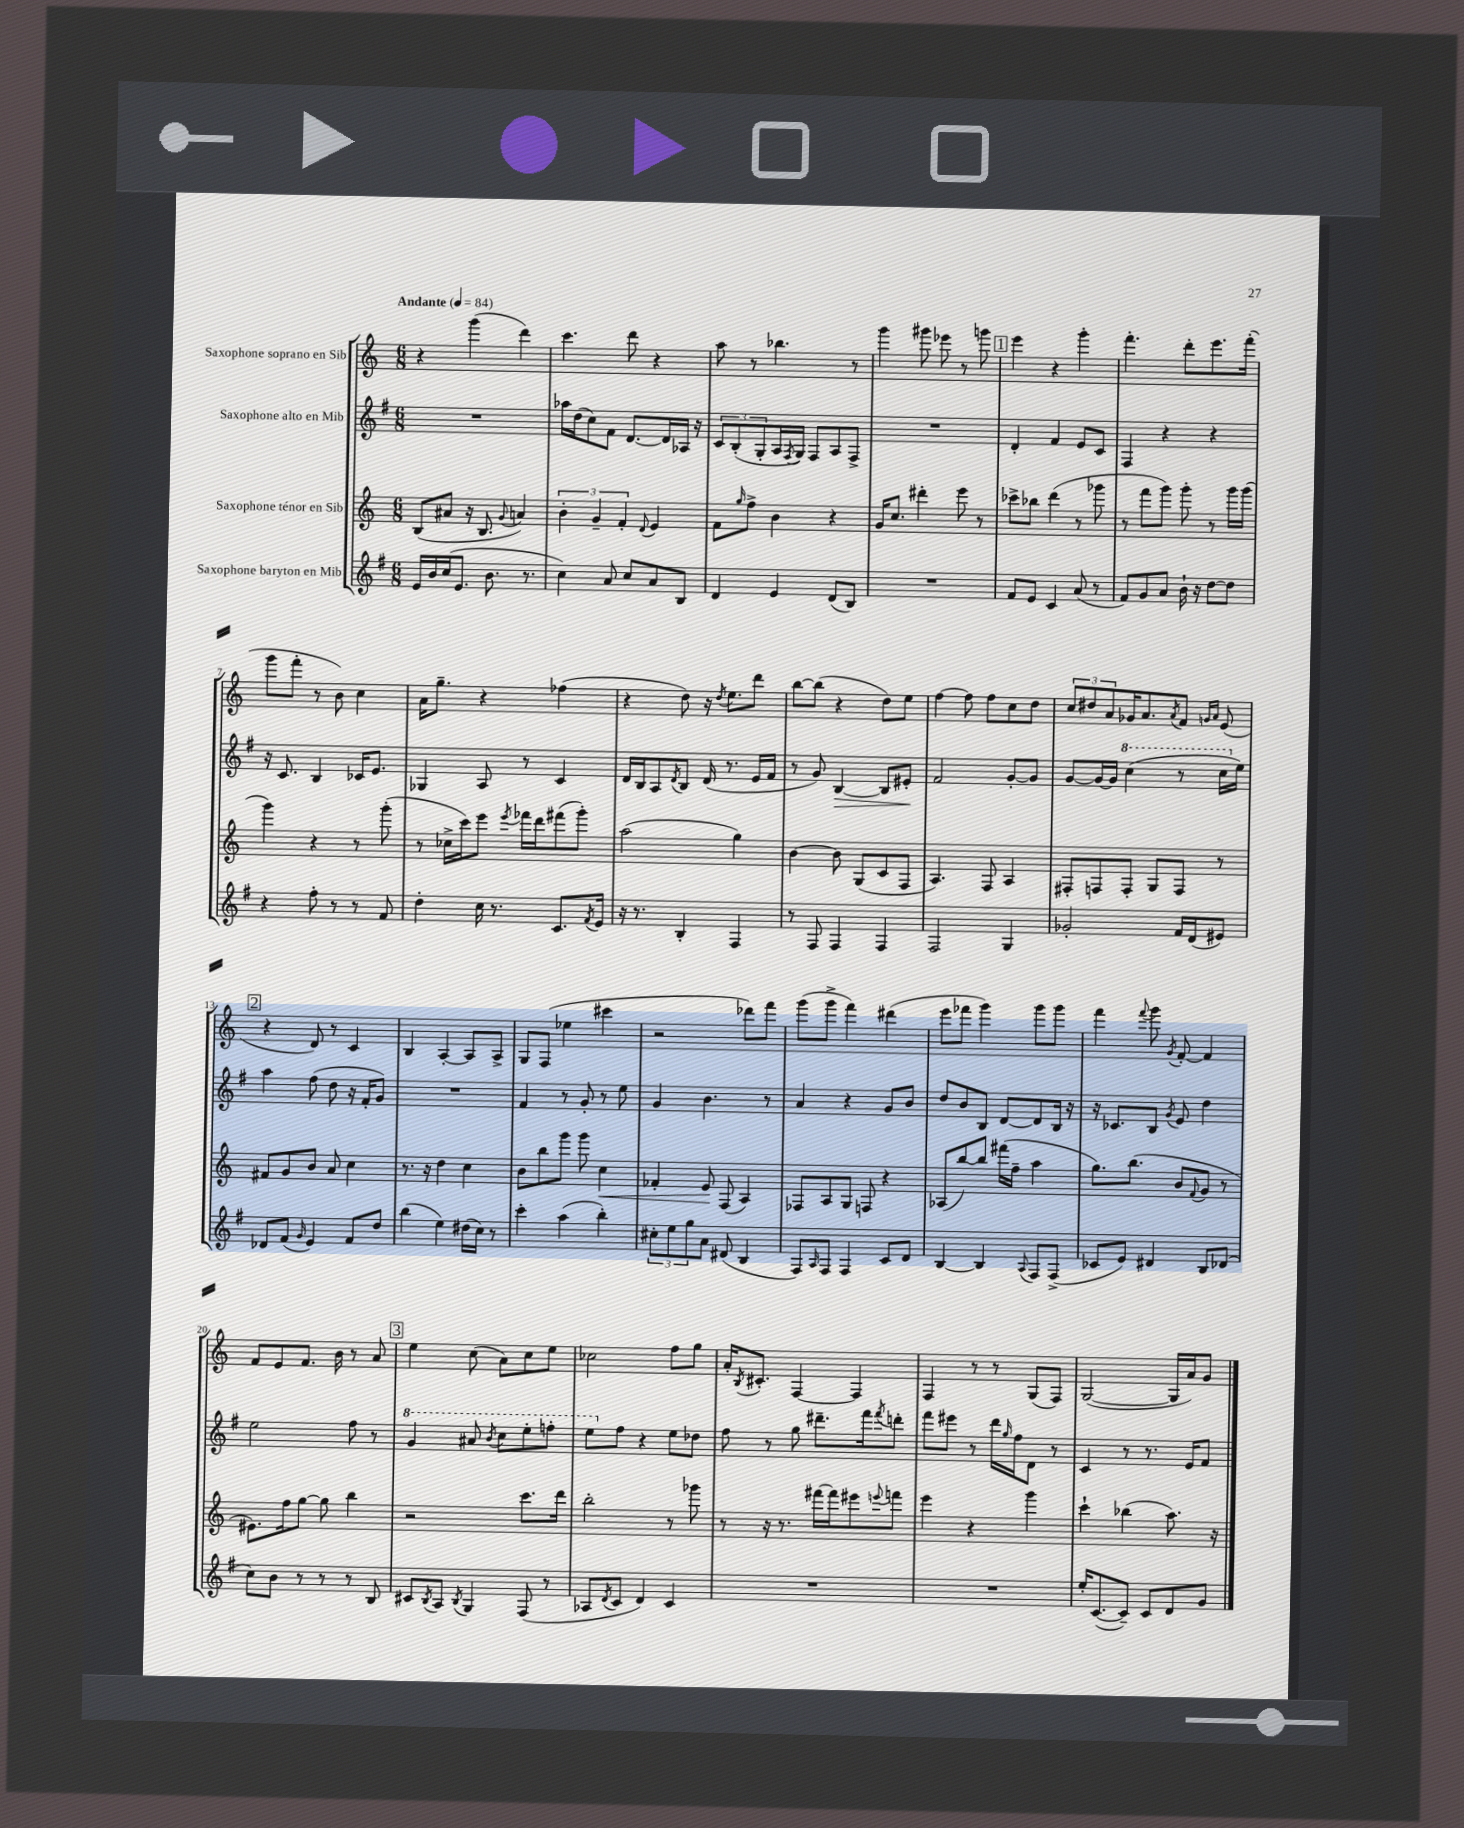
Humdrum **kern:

**kern	**kern	**kern	**kern
*staff4	*staff3	*staff2	*staff1
*clefG2	*clefG2	*clefG2	*clefG2
*k[f#]	*k[]	*k[f#]	*k[]
*M6/8	*M6/8	*M6/8	*M6/8
*MM84	*MM84	*MM84	*MM84
16e/LL	(8B/L	2.r	4r
16b/	.	.	.
(16cc/J	8a#/J	.	.
8.e/J	.	.	.
.	16r	.	(4ggg\
.	8.B/	.	.
8.b\	.	.	.
.	8qqg/	.	.
.	4a/)	.	4ddd\)
8.r	.	.	.
=	=	=	=
4cc\)	6b'\	16aa-\LL	4.ccc\
.	.	(16dd\J	.
.	.	8cc\)	.
.	6g~/	.	.
8a/	.	8f#\J	.
.	6f'/	.	.
8cc/L	.	[8.d/L	8ddd\
.	8qqd/	.	.
8a/	4e/	.	4r
.	.	16d/]L	.
8B/J	.	16A-/JJ	.
.	.	16r	.
=	=	=	=
4d/	8f\L	12c/L	8aa\
.	.	(12B'/	.
.	16qqgg/	.	.
.	8ff^\J	.	8r
.	.	12G'/	.
4e/	4b\	16A/L	4.bb-\
.	.	8qF#/	.
.	.	16G/JJ)	.
.	.	8F#/L	.
(8d/L	4r	8A/	.
8B/J)	.	8F#^/J	8r
=	=	=	=
2.r	16g/LK	2.r	4ggg\
.	8.cc/J	.	.
.	4ddd#'\	.	8ggg#\
.	.	.	8eee-\
.	8eee\	.	8r
.	8r	.	8ggg\
=	=	=	=
8f#/L	8ccc-^\L	4d'/	4eee\
8e/J	8bb-\J	.	.
4c/	(4ddd\	4f#/	4r
(8a/	8r	8e/L	4ggg'\
8r	8ggg-\	8c/J	.
=	=	=	=
8f#/L)	8r	4F#/	4.fff'\
8g/	8fff\L	.	.
8a/J	8ggg\J)	4r	.
16b`\	8ggg'\	.	8ddd'\L
16r	.	.	.
[8dd\L	8r	4r	8.eee\
8dd\]J	16ggg\LL	.	.
.	(16ggg\JJ	.	(16fff'\Jk
=	=	=	=
4r	4ggg\)	16r	8ggg\L
.	.	8.c/	.
.	.	.	8fff'\J
8ff#'\	4r	4B/	8r
8r	.	.	8b\)
8r	8r	16c-/LK	4cc\
.	.	8.e/J	.
8f#/	(8ggg'\	.	.
=	=	=	=
4dd'\	8r	4G-/	16a\LK
.	.	.	8.gg~\J
.	16cc-^\LL	.	.
.	16ccc\J)	.	.
16cc\	8eee\J	8A/	4r
8.r	.	.	.
.	8qeee/	.	.
.	16fff-\LL	8r	.
.	16ddd\J	.	.
8.c/L	(8fff#\	4c/	(4ff-\
.	8ggg'\J)	.	.
8qf#/	.	.	.
16e/Jk	.	.	.
=	=	=	=
16r	(2aa\	16d/LL	4r
8.r	.	16B/J	.
.	.	8A/	.
.	.	8qd/	.
4B'/	.	8B/J	8dd\)
.	.	(16d/	16r
.	.	.	8qdd/
.	.	8.r	8.ee\L
4F#/	4gg\)	.	.
.	.	16e/LL	8ddd\J
.	.	16f#/JJ	.
=	=	=	=
8r	[4b\	8r	[8bb\L
8F#/	.	8g/)	(8bb\]J
4F#/	8b\]	[4B/	4r
.	(8G/L	.	.
4F#/	8c/	8B/]L	8dd\L)
.	8F/J	8e#'/J	8ee\J
=	=	=	=
2F#/	4.A/)	2f#/	[4ff\
.	.	.	8ff\]
.	8F/	.	8ff\L
4G/	4A/	[8g'/L	8cc\
.	.	8g/]J	8dd\J
=	=	=	=
2g-'/	8F#'/L	[8g/L	12cc/L
.	.	.	12dd#/
.	8F/	16g/_L	.
.	.	.	12a/
.	.	16g/]JJ	.
.	8F'/J	(4ccc\	16g-/K
.	.	.	8.a/
.	8G/L	.	.
.	.	.	8qa/
16f#/LL	8F/J	8r	8f/J
(16d/J	.	.	.
.	.	.	16qqg/LL
.	.	.	16qqa/JJ
8e#/J)	8r	16ccc\LL	(8e/
.	.	16ee\JJ)	.
=	=	=	=
8d-/L	8f#/L	4aa\	4r
(8f#/J	8g/	.	.
16qqg/	.	.	.
4e/)	8b/J	(8ff#\	8d/)
.	8a/	8dd\	8r
8f#/L	4cc\	16r	4c/
.	.	16f#'/LK	.
8dd/J	.	8g/J)	.
=	=	=	=
(4bb\	8.r	2.r	4B/
.	16r	.	.
4ee\)	4dd\	.	[4A'/
(16dd#\LL	4cc\	.	8A/]L
16cc\JJ)	.	.	.
8r	.	.	8A^/J
=	=	=	=
4ccc'\	8b\L	4f#/	8G/L
.	8bb\	.	(8F/J
(4aa\	8ggg\J	8r	4ee-\
.	8ggg\	8g'/	.
4bb'\)	4cc\	8r	4ccc#\
.	.	8ee\	.
=	=	=	=
12cc#'\L	4f-'/	4g/	2r
12ee\	.	.	.
12gg\	.	.	.
8a\J	8e/	4.b\	.
(8d#/	(8F/	.	.
4B/	4A/)	.	8ddd-\L)
.	.	8r	8fff\J
=	=	=	=
8F#/L)	8F-/L	4a/	(8ggg\L
16qqA/	.	.	.
8F#/J	8A/	.	8ggg^\J
4F#/	8G/J	4r	4fff\)
.	8F/	.	.
8c/L	4r	8g/L	(4ddd#\
8d/J	.	8b/J	.
=	=	=	=
[4B/	(8A-/L	8dd/L	8eee\L
.	[8bb/)	8b/	8fff-\J
4B/]	8bb/]J	8B/J	4ggg\)
.	(16fff#\LL	[8d/L	.
.	16ff~\JJ	.	.
8qqA/	.	.	.
8F#/L	4aa\	8d/]	8ggg\L
(8F#^/J	.	16B/Jk	8ggg\J
.	.	16r	.
=	=	=	=
8c-/L	8.gg\L)	16r	4fff\
.	.	8.c-/L	.
8e/J)	.	.	.
.	(8.bb\J	.	.
.	.	.	8qqfff/
4d#/	.	8B/J	8ggg\
.	.	8qg/	8qg/
.	8b/L	8e/	[8f'/
.	8qqf/	.	.
8B/L	8g/J	4dd\	4f/]
(8d-/J	8r	.	.
=	=	=	=
8cc\L)	8.e#\L)	2ee\	8f/L
8b\J	.	.	8e/
.	16ff\k	.	.
8r	[8gg\J	.	8.f/J
8r	8gg\]	.	.
.	.	.	16b\
8r	4bb\	8ff#\	8r
8B/	.	8r	8a/
=	=	=	=
8c#/L	2r	4gg/	4ee\
8qB/	.	.	.
8A/J	.	.	.
8qB/	.	.	.
4G/	.	8aa#/	(8cc\
.	.	8qbb/	.
.	.	8ccc\L	8a\L)
(8F#/	8.ccc\L	8eee'\	8cc\
8r	.	8fff'\J	8ee\J
.	16ddd\Jk	.	.
=	=	=	=
8A-/L	2bb'\	8eee\L	2cc-\
8qd/	.	.	.
8c/J	.	8ff#\J	.
4d/)	.	4r	.
4c/	8r	8ee\L	8ff\L
.	8ggg-\	8dd-\J	8gg\J
=	=	=	=
2.r	8r	8ff#\	16a'/LK
.	.	.	8qB/
.	.	.	8.c#'/J
.	16r	8r	.
.	8.r	.	.
.	.	8gg\	[4F/
.	[16fff#\LL	8.ddd#~\L	.
.	16fff#\]J	.	.
.	8eee#\	.	4F/]
.	.	16fff#\k	.
.	8qqeee/	8qfff#/	.
.	8fff\J	8ddd'\J	.
=	=	=	=
2.r	4eee\	8fff#\L	4F/
.	.	8eee#\J	.
.	4r	8r	8r
.	.	16ddd\LL	8r
.	.	16qqgg/	.
.	.	16ff#\J	.
.	4ggg\	8d\J	(8G/L
.	.	8r	8F/J)
=	=	=	=
16ee'/LK	4ccc`\	4c/	([2G/
([8.c/	.	.	.
8c~/]J)	(4bb-\	8r	.
8c/L	.	8.r	.
8d/	8.aa\)	.	16G/]LL
.	.	16e/LK	16a/J)
8g/J	.	8f#/J	8g/J
.	16r	.	.
==	==	==	==
*-	*-	*-	*-
